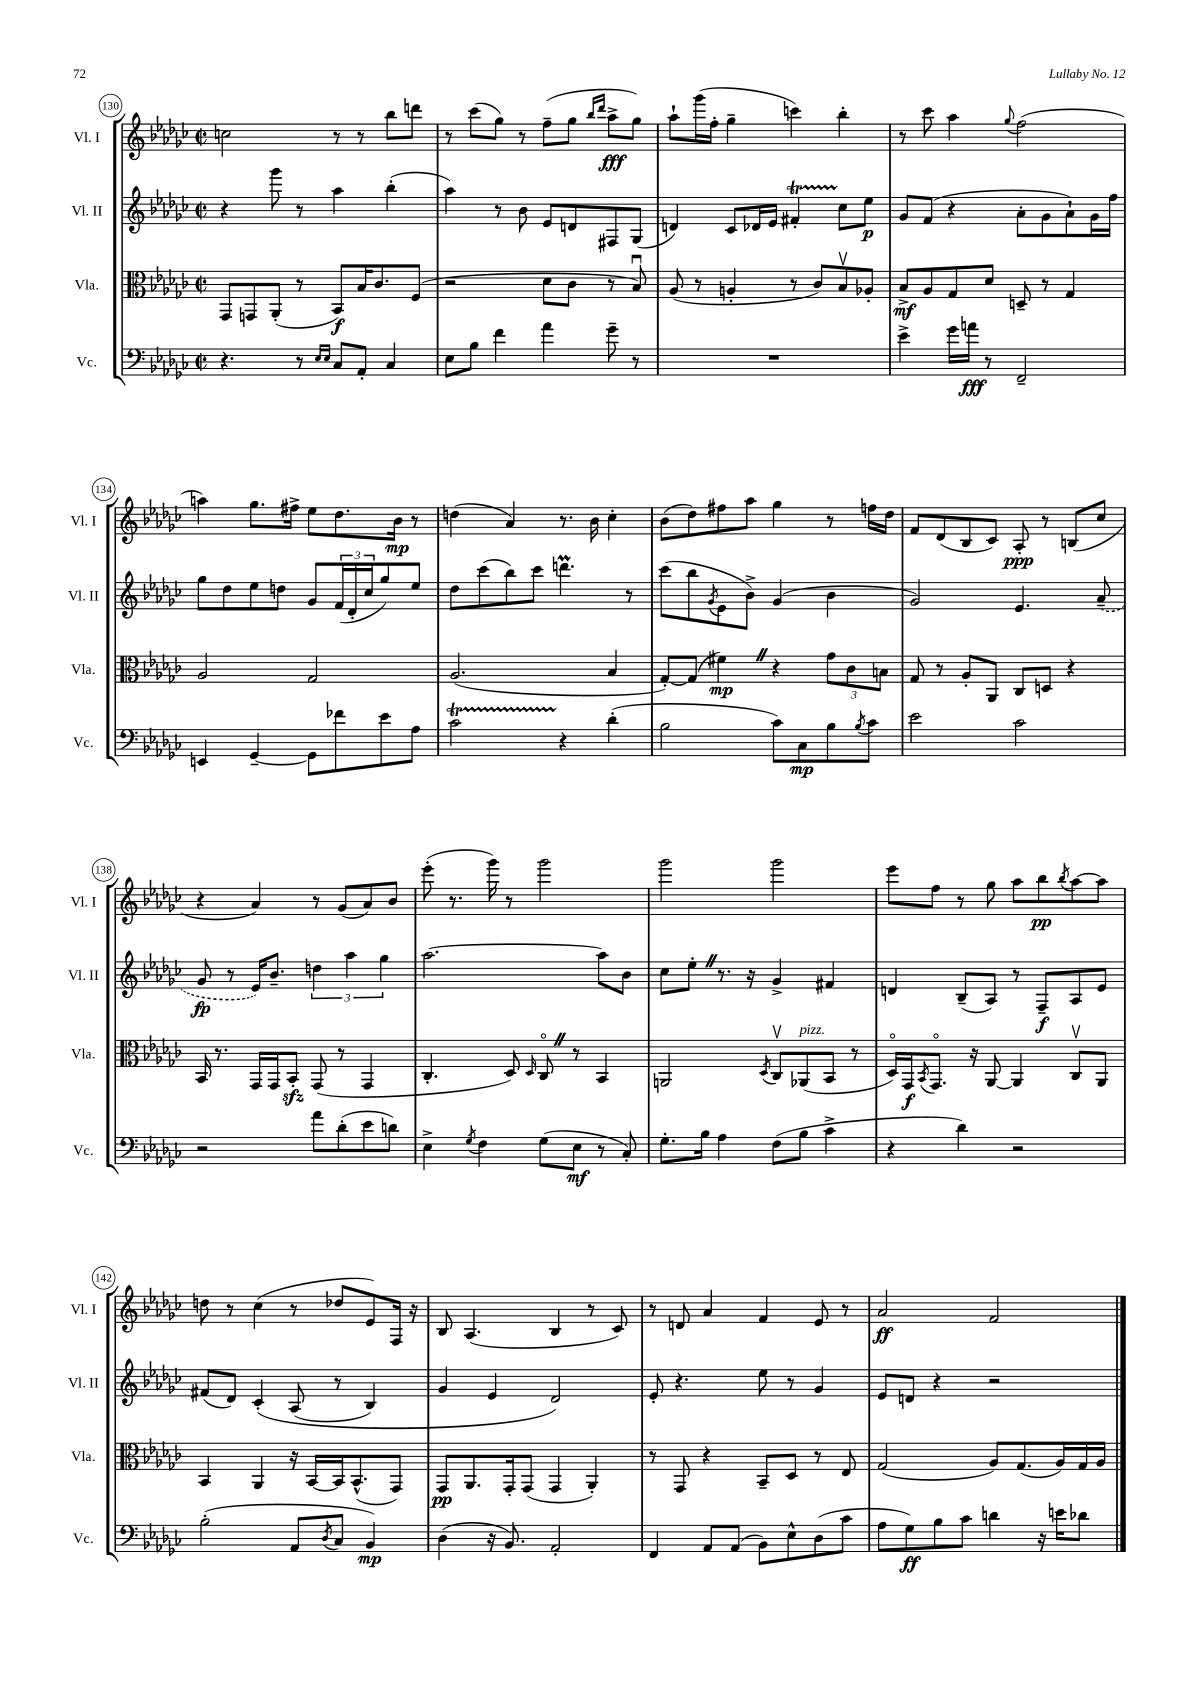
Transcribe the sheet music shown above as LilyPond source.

<<
\new StaffGroup <<
\new Staff = "s0" \with { instrumentName = "Vl. I" shortInstrumentName = "Vl. I" } {
    \clef treble \key ges \major \defaultTimeSignature \time 2/2
    c''2 r8 r8 bes''8 d'''8 |
    r8 ces'''8( ges''8) r8 f''8--( ges''8 \grace { bes''16 des'''16 } aes''8->\fff ges''8) |
    aes''8-! ges'''16( f''16-. ges''4-- c'''4) bes''4-. |
    r8 ces'''8 aes''4 \appoggiatura { ges''8 } f''2( |
    a''4) ges''8. fis''16-> ees''8 des''8. bes'16\mp r8 |
    d''4( aes'4) r8. bes'16 ces''4-. |
    bes'8( des''8) fis''8 aes''8 ges''4 r8 f''16 des''16 |
    f'8 des'8( bes8 ces'8) aes8-.\ppp r8 b8( ces''8 |
    r4 aes'4) r8 ges'8( aes'8) bes'8 |
    ees'''8-.( r8. ges'''16) r8 ges'''2 |
    ges'''2 ges'''2 |
    ees'''8 f''8 r8 ges''8 aes''8 bes''8\pp \acciaccatura { bes''8 } aes''8~ aes''8 |
    d''8 r8 ces''4( r8 des''8 ees'8) f16 r16 |
    bes8 aes4.( bes4 r8 ces'8) |
    r8 d'8 aes'4 f'4 ees'8 r8 |
    aes'2\ff f'2 \bar "|." |
}
\new Staff = "s1" \with { instrumentName = "Vl. II" shortInstrumentName = "Vl. II" } {
    \clef treble \key ges \major \defaultTimeSignature \time 2/2
    r4 ges'''8 r8 aes''4 bes''4-.( |
    aes''4) r8 bes'8 ees'8 d'8 fis8 ges8( |
    d'4) ces'8 des'16 ees'16 fis'4-.\startTrillSpan ces''8\stopTrillSpan ees''8\p |
    ges'8 f'8( r4 aes'8-. ges'8 aes'8-!) ges'16 f''16 |
    ges''8 des''8 ees''8 d''8 ges'8 \tuplet 3/2 { f'16( des'16-. ces''16 } ges''8) ees''8 |
    des''8 ces'''8( bes''8) ces'''8 d'''4.\prall r8 |
    ces'''8( bes''8 \acciaccatura { ges'8 } ees'8 bes'8->) ges'4( bes'4 |
    ges'2) ees'4. \once \slurDashed aes'8--( |
    ges'8\fp r8 ees'16) bes'8.-- \tuplet 3/2 { d''4 aes''4 ges''4 } |
    aes''2.~ aes''8 bes'8 |
    ces''8 ees''8-. \once \override BreathingSign.text = \markup { \musicglyph "scripts.caesura.straight" } \breathe r8. r16 ges'4-> fis'4 |
    d'4 bes8--( aes8) r8 f8--\f aes8 ees'8 |
    fis'8( des'8) ces'4-.\( aes8( r8 bes4) |
    ges'4 ees'4 des'2\) |
    ees'8-. r4. ees''8 r8 ges'4 |
    ees'8 d'8 r4 r2 \bar "|." |
}
\new Staff = "s2" \with { instrumentName = "Vla." shortInstrumentName = "Vla." } {
    \clef alto \key ges \major \defaultTimeSignature \time 2/2
    ges,8 g,8 aes,8-.( r8 bes,8\f) bes16 ces'8. f8( |
    r2 des'8 ces'8 r8 bes8\downbow) |
    aes8( r8 a4-. r8 ces'8) bes8\upbow aes8-. |
    bes8->\mf aes8 ges8 des'8 d8-- r8 ges4 |
    aes2 ges2 |
    aes2.( bes4 |
    ges8~-.) ges8( fis'4\mp) \once \override BreathingSign.text = \markup { \musicglyph "scripts.caesura.straight" } \breathe r4 \tuplet 3/2 { ges'8 ces'8 b8 } |
    ges8 r8 aes8-. aes,8 ces8 d8 r4 |
    bes,16 r8. ges,16 ges,16 bes,8-.\sfz ges,8( r8 ges,4 |
    ces4.-. des8) \grace { des16 } ces8\flageolet \once \override BreathingSign.text = \markup { \musicglyph "scripts.caesura.straight" } \breathe r8 bes,4 |
    a,2 \acciaccatura { des8 } ces8\upbow aes,8^\markup { \italic "pizz." }( bes,8 r8 |
    des16\flageolet) ges,16\f \acciaccatura { bes,8 } ges,8.\flageolet r16 aes,8~ aes,4 ces8\upbow aes,8 |
    bes,4 aes,4 r16 bes,16~ bes,16 bes,8.-^( ges,8) |
    ges,8\pp aes,8. ges,16-. ges,8( ges,4 aes,4-.) |
    r8 ges,8 r4 bes,8-- des8 r8 ees8 |
    ges2( aes8) ges8.( aes16) ges16 aes16 \bar "|." |
}
\new Staff = "s3" \with { instrumentName = "Vc." shortInstrumentName = "Vc." } {
    \clef bass \key ges \major \defaultTimeSignature \time 2/2
    r4. r8 \grace { ees16 ees16 } ces8 aes,8-. ces4 |
    ees8 bes8 f'4 aes'4 ges'8-- r8 |
    R1 |
    ees'4-> ges'16 a'16\fff r8 f,2-- |
    e,4 ges,4~-- ges,8 fes'8 ees'8 aes8 |
    ces'2\startTrillSpan r4\stopTrillSpan des'4-.( |
    bes2 ces'8) ces8\mp bes8 \acciaccatura { bes8 } ces'8 |
    ees'2 ces'2 |
    r2 aes'8 des'8-.( ees'8 d'8) |
    ees4-> \acciaccatura { ges8 } f4 ges8( ees8\mf r8 ces8-.) |
    ges8.-. bes16 aes4 f8( bes8 ces'4-> |
    r4 des'4) r2 |
    bes2-.( aes,8 \acciaccatura { des8 } ces8 bes,4\mp) |
    des4( r16 bes,8.) aes,2-. |
    f,4 aes,8 aes,8( bes,8) ees8-^ des8( ces'8 |
    aes8 ges8\ff) bes8 ces'8 d'4 r16 e'16 des'8 \bar "|." |
}
>>
>>
\layout { \context { \Score currentBarNumber = #130 \override BarNumber.stencil = #(make-stencil-circler 0.1 0.3 ly:text-interface::print) } }
